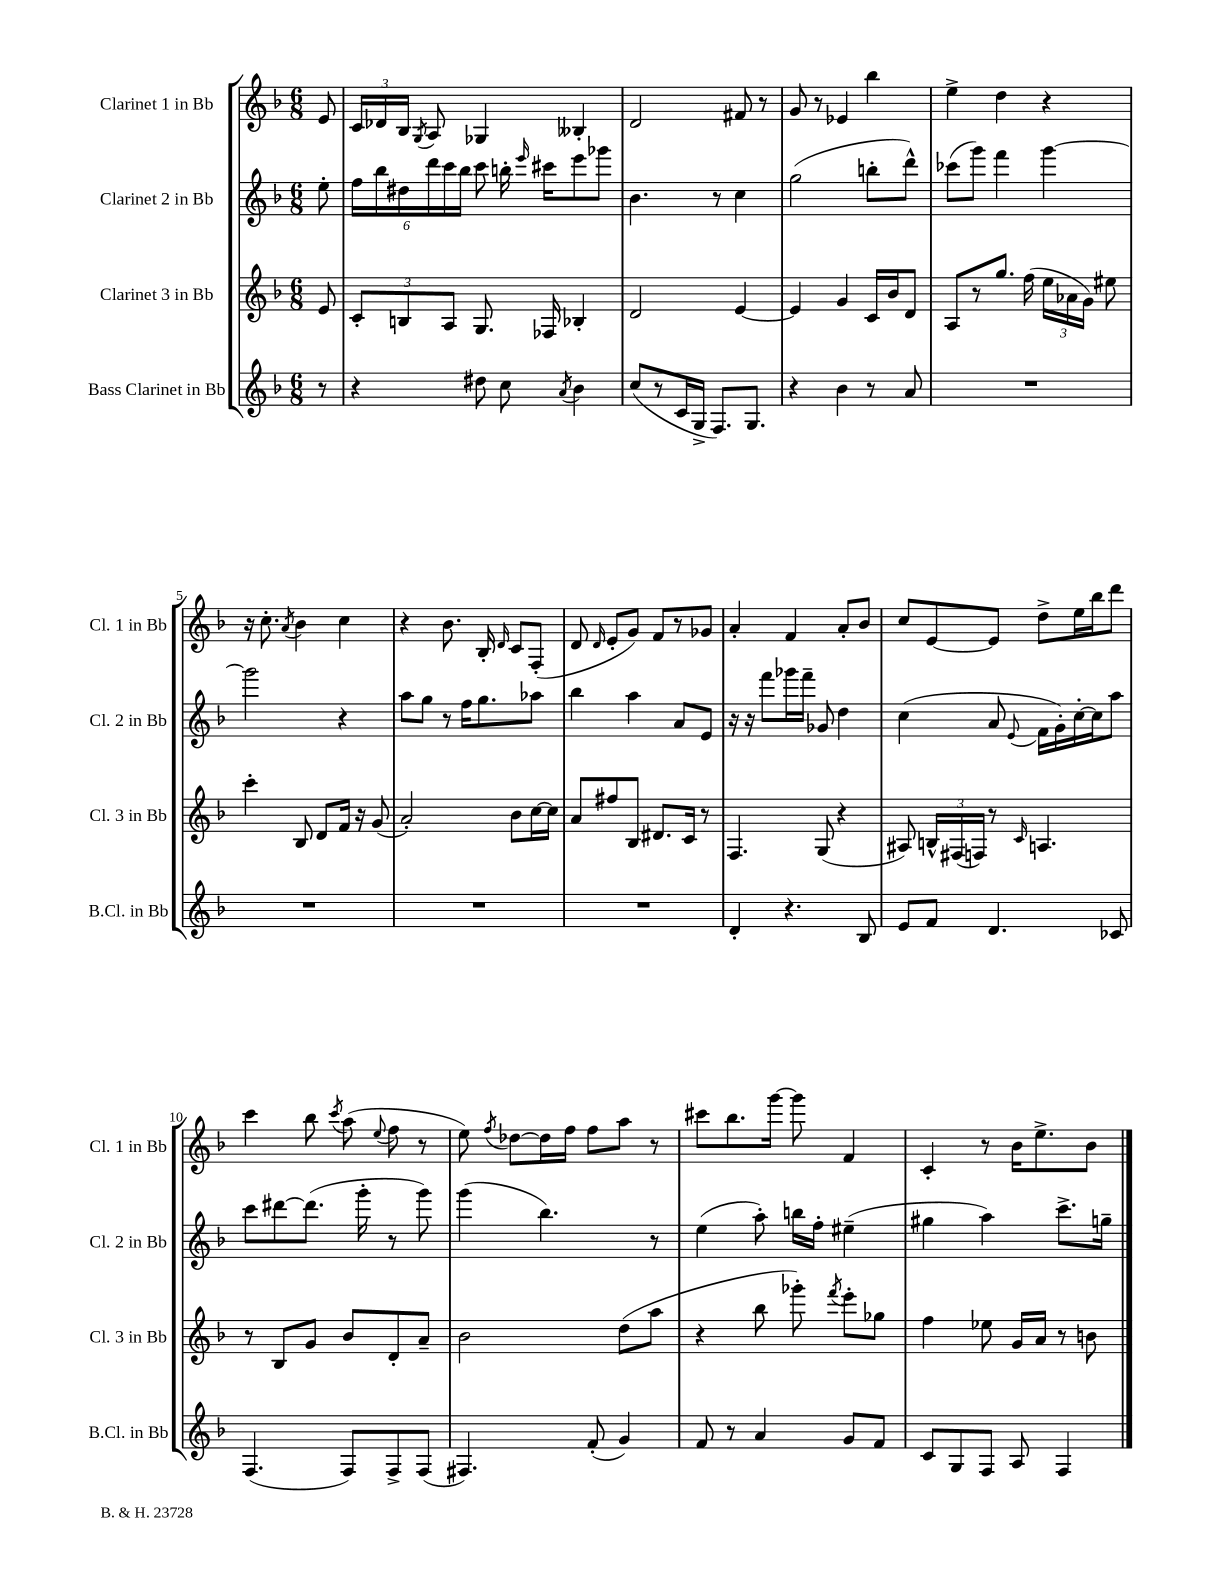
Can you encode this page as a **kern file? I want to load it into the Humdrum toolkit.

**kern	**kern	**kern	**kern
*part4	*part3	*part2	*part1
*staff4	*staff3	*staff2	*staff1
*I"Bass Clarinet in Bb	*I"Clarinet 3 in Bb	*I"Clarinet 2 in Bb	*I"Clarinet 1 in Bb
*I'B.Cl. in Bb	*I'Cl. 3 in Bb	*I'Cl. 2 in Bb	*I'Cl. 1 in Bb
*clefG2	*clefG2	*clefG2	*clefG2
*k[b-]	*k[b-]	*k[b-]	*k[b-]
*M6/8	*M6/8	*M6/8	*M6/8
=	=	=	=
8r	8e/	8ee'\	8e/
=1	=1	=1	=1
4r	12c'/L	24ff\LL	24c/LL
.	.	24bb-\	24d-X/
.	12Bn/	24dd#X\	24B-/JJ
.	.	.	8qG/
.	.	24ddd\	8A/
.	12A/J	24ccc\	.
.	.	24bb-\JJ	.
8dd#X\	8.G/	8ccc\	4G-X/
8cc\	.	16bbn'\	.
.	.	16qqeee/	.
.	16F-X/	16ccc#X\KL	.
8qa/	.	.	.
4b-\	4B-X'/	8eee\	4B--X'/
.	.	8ggg-X\J	.
=2	=2	=2	=2
(8cc/L	2d/	4.b-\	2d/
8r	.	.	.
16c/L	.	.	.
16G^/JJ	.	.	.
8.F/L)	.	8r	.
.	[4e/	4cc\	8f#X/
8.G/J	.	.	.
.	.	.	8r
=3	=3	=3	=3
4r	4e/]	(2gg\	8g/
.	.	.	8r
4b-\	4g/	.	4e-X/
8r	16c/LL	8bbn'\L	4bb-\
.	16b-/J	.	.
8a/	8d/J	8ddd^^\J)	.
=4	=4	=4	=4
2.r	8A/L	(8ccc-X\L	4ee^\
.	8r	8ggg\J)	.
.	8.gg/J	4fff\	4dd\
.	(16ff\	.	.
.	24ee\LL	[4ggg\	4r
.	24a-X\	.	.
.	24g\JJ)	.	.
.	8ee#X\	.	.
!!LO:LB:g=z
=5	=5	=5	=5
2.r	4ccc'\	2ggg\]	16r
.	.	.	8.cc'\
.	.	.	8qa/
.	8B-/	.	4b-\
.	8d/L	.	.
.	16f/Jk	4r	4cc\
.	16r	.	.
.	(8g/	.	.
=6	=6	=6	=6
2.r	2a'/)	8aa\L	4r
.	.	8gg\J	.
.	.	8r	8.b-\
.	.	16ff\KL	.
.	.	8.gg\	16B-'/
.	.	.	16qqd/
.	8b-\L	.	8c/L
.	[16cc\L	8aa-X\J	(8F'/J
.	16cc\JJ]	.	.
=7	=7	=7	=7
2.r	8a/L	4bb-\	8d/
.	.	.	16qqd/
.	8ff#X/	.	8e'/L
.	8B-/J	4aa\	8g/J)
.	8.d#X/L	.	8f/L
.	.	8a/L	8r
.	16c/Jk	.	.
.	8r	8e/J	8g-X/J
=8	=8	=8	=8
4d'/	4.F/	16r	4a'/
.	.	16r	.
.	.	8fff\L	.
4.r	.	16ggg-X\L	4f/
.	.	16fff~\JJ	.
.	(8G/	8g-X/	.
.	4r	4dd\	8a'/L
8B-/	.	.	8b-/J
=9	=9	=9	=9
8e/L	8A#X/)	(4cc\	8cc/L
8f/J	24Bn^^/LL	.	[8e/
.	(24F#X/	.	.
.	24Fn/JJ)	.	.
4.d/	8r	8a/	8e/J]
.	16qqc/	8qqe/	.
.	4.An/	16f\LL	8dd^\L
.	.	16g'\)	.
.	.	[16cc'\	16ee\L
.	.	16cc\J]	16bb-\J
8c-X/	.	8aa\J	8ddd\J
!!LO:LB:g=z
=10	=10	=10	=10
(4.F/	8r	8ccc\L	4ccc\
.	8B-/L	[8ddd#X\	.
.	8g/J	(8.ddd#\J]	8bb-\
.	.	.	8qccc/
8F/L)	8b-/L	.	(8aa\
.	.	16ggg'\	.
.	.	.	8qqee/
8F^/	8d'/	8r	8ff\
(8F/J	8a~/J	8ggg\)	8r
=11	=11	=11	=11
4.F#X/)	2b-\	(4ggg\	8ee\)
.	.	.	8qff/
.	.	.	[8dd-X\L
.	.	4.bb-\)	16dd-\L]
.	.	.	16ff\JJ
(8f'/	.	.	8ff\L
4g/)	(8dd\L	.	8aa\J
.	8aa\J	8r	8r
=12	=12	=12	=12
8f/	4r	(4ee\	8ccc#X\L
8r	.	.	8.bb-\
4a/	8bb-\	8aa'\)	.
.	.	.	[16ggg\Jk
.	8ggg-X'\)	16bbn\LL	8ggg\]
.	.	16ff'\JJ	.
.	8qfff/	.	.
8g/L	8eee'\L	(4ee#X~\	4f/
8f/J	8gg-X\J	.	.
=13	=13	=13	=13
8c/L	4ff\	4gg#X\	4c'/
8G/	.	.	.
8F/J	8ee-X\	4aa\)	8r
8A/	16g/LL	.	16b-\KL
.	16a/JJ	.	8.ee^\
4F/	8r	8.ccc^\L	.
.	8bn\	.	8b-\J
.	.	16ggn~\Jk	.
==	==	==	==
*-	*-	*-	*-
